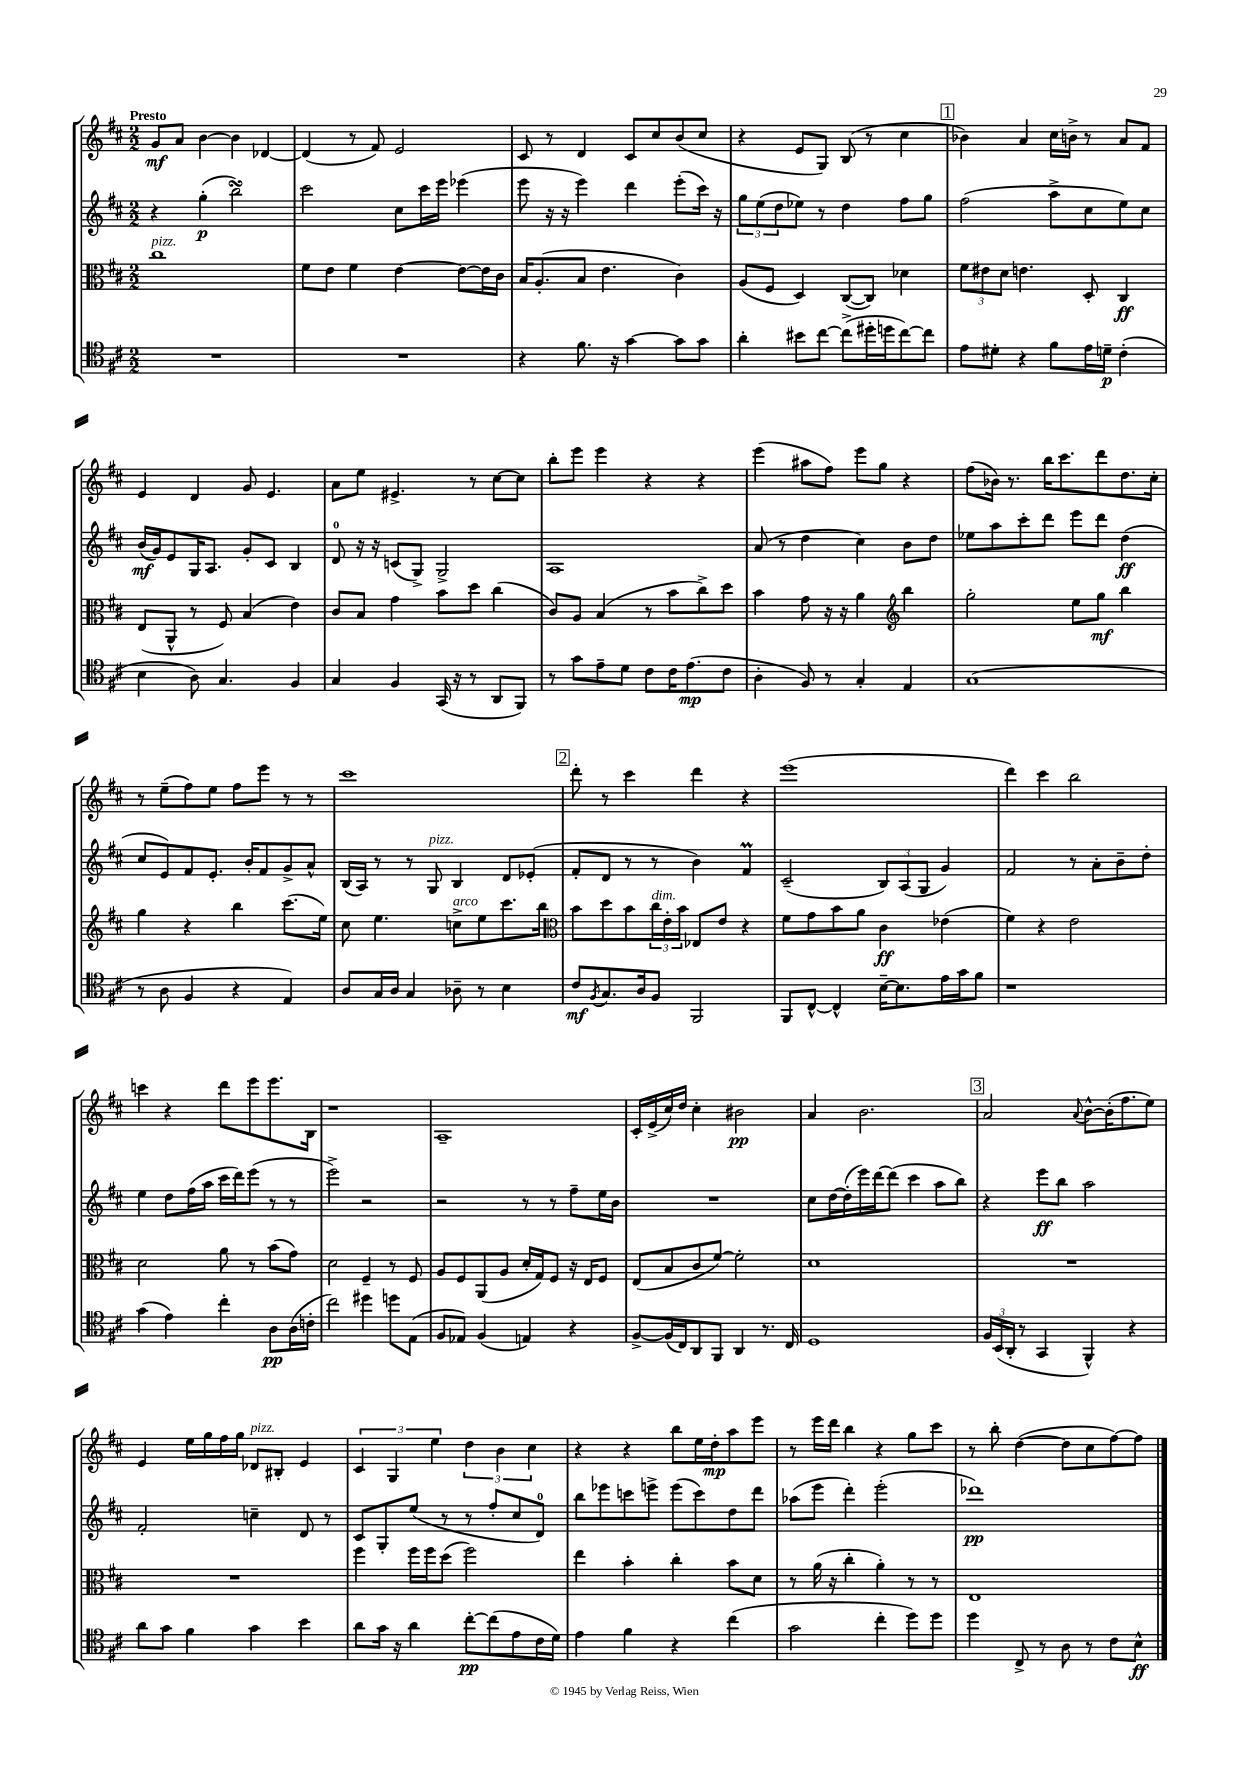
<<
\new StaffGroup <<
\new Staff = "s0" {
    \clef treble \key d \major \numericTimeSignature \time 2/2 \tempo "Presto"
    g'8\mf a'8 b'4~ b'4 des'4~ |
    des'4( r8 fis'8) e'2 |
    cis'8 r8 d'4 cis'8 cis''8 b'8( cis''8 |
    r4 e'8 g8) b8( r8 cis''4 |
    \mark \markup { \box "1" } bes'4) a'4 cis''16 b'16-> r8 a'8 fis'8 |
    e'4 d'4 g'8 e'4. |
    a'8 e''8 eis'4.-> r8 cis''8~ cis''8 |
    b''8-. e'''8 e'''4 r4 r4 |
    e'''4( ais''8 fis''8) e'''8 g''8 r4 |
    fis''8( bes'16) r8. b''16 cis'''8. d'''8 d''8. cis''16-. |
    r8 e''8--( fis''8) e''8 fis''8 e'''8 r8 r8 |
    cis'''1 |
    \mark \markup { \box "2" } d'''8-. r8 cis'''4 d'''4 r4 |
    e'''1( |
    d'''4) cis'''4 b''2 |
    c'''4 r4 d'''8 e'''8 e'''8. b16 |
    r1 |
    a1-- |
    cis'16-. e'16->( cis''16) d''16 cis''4-. bis'2\pp |
    a'4 b'2. |
    \mark \markup { \box "3" } a'2 \appoggiatura { a'8 } b'8~-^ b'16-.( fis''8. e''8) |
    e'4 e''16 g''16 fis''16 g''16 des'8^\markup { \italic "pizz." } bis8-. e'4 |
    \tuplet 3/2 { cis'4 g4 e''4 } \tuplet 3/2 { d''4 b'4 cis''4 } |
    r4 r4 b''8 e''16 d''16-.\mp a''8 e'''8 |
    r8 e'''16 d'''16 b''4 r4 g''8 cis'''8 |
    r8 b''8-. d''4~( d''8 cis''8 fis''8~) fis''8 \bar "|." |
}
\new Staff = "s1" {
    \clef treble \key d \major \numericTimeSignature \time 2/2
    r4 g''4-.\p( b''2\turn) |
    cis'''2 cis''8 cis'''16 e'''16 ees'''4( |
    e'''8 r16 r16 e'''4) d'''4 e'''8-.( cis'''16) r16 |
    \tuplet 3/2 { g''8 e''8( d''8 } ees''8) r8 d''4 fis''8 g''8 |
    \mark \markup { \box "1" } fis''2( a''8-> cis''8 e''8) cis''8 |
    b'16\mf( g'16) e'8 g16 a8. g'8-. cis'8 b4 |
    d'8-0 r16 r16 c'8( g8->) g2-> |
    a1 |
    a'8( r8 d''4 cis''4) b'8 d''8 |
    ees''8 a''8 cis'''8-. d'''8 e'''8 d'''8 d''4\ff( |
    cis''8 e'8) fis'8 e'8.-. b'16-. fis'8 g'8-> a'8-^ |
    b16( a16) r8 r8 g8^\markup { \italic "pizz." } b4 d'8 ees'8-.( |
    \mark \markup { \box "2" } fis'8-. d'8 r8 r8 b'4) fis'4\prall |
    cis'2--( \tuplet 3/2 { b8) a8( g8 } g'4) |
    fis'2 r8 a'8-. b'8-- d''8-. |
    e''4 d''8 fis''16( a''16 cis'''16 d'''16) e'''8( r8 r8 |
    e'''2->) r2 |
    r2 r8 r8 fis''8-- e''16 b'16 |
    R1 |
    cis''8 d''16~ d''16-.( e'''16) d'''16~ d'''8( cis'''4 a''8 b''8) |
    \mark \markup { \box "3" } r4 e'''8\ff b''8 a''2 |
    fis'2-. c''4-- d'8 r8 |
    cis'8 g8-. e''8( r8 r8 fis''8-. cis''8 d'8-0) |
    b''8 ees'''8 c'''8 e'''8-> e'''8( c'''8) d''8 d'''8 |
    aes''8( e'''8 d'''4-.) e'''2-.( |
    des'''1\pp) \bar "|." |
}
\new Staff = "s2" {
    \clef alto \key d \major \numericTimeSignature \time 2/2
    cis''1^\markup { \italic "pizz." } |
    fis'8 e'8 fis'4 e'4~ e'8~ e'16 cis'16 |
    b16 a8.-.( b8 e'4. cis'4) |
    a8( fis8 d4) cis8~( cis8) des'4 |
    \mark \markup { \box "1" } \tuplet 3/2 { fis'8 eis'8 d'8 } e'4. d8-. cis4\ff |
    e8( a,8-^ r8 fis8) b4( e'4) |
    cis'8 b8 g'4 b'8 d''8 cis''4( |
    cis'8) a8 b4( r8 b'8 cis''8->) d''8 |
    b'4 g'8 r16 r16 a'4 \clef treble b''4 |
    g''2-. e''8 g''8\mf b''4 |
    g''4 r4 b''4 cis'''8.( e''16) |
    cis''8 e''4. c''8->^\markup { \italic "arco" } e''8 cis'''8. b''16 |
    \mark \markup { \box "2" } \clef alto b'8 d''8 b'8 \tuplet 3/2 { cis''16^\markup { \italic "dim." } e'16-. b'16 } ees8 e'8 r4 |
    fis'8 g'8 b'8 a'8 cis'4\ff ees'4( |
    fis'4) r4 e'2 |
    d'2 a'8 r8 b'8( g'8) |
    d'2 fis4-- r8 fis8 |
    a8 fis8 a,8( a8 d'16-. g16) fis8 r16 e16 fis8 |
    e8( b8 cis'8 fis'8~) fis'2-. |
    d'1 |
    \mark \markup { \box "3" } R1 |
    R1 |
    fis''4 fis''16 fis''16 d''8( fis''2) |
    e''4 b'4-. cis''4-. b'8 d'8 |
    r8 a'16( r16 cis''4-. a'4-.) r8 r8 |
    e1 \bar "|." |
}
\new Staff = "s3" {
    \clef tenor \key d \major \numericTimeSignature \time 2/2
    R1 |
    R1 |
    r4 fis'8. r16 g'4~ g'8 g'8 |
    a'4-. bis'8 cis''8~ cis''8->( dis''16-. d''16 cis''8~) cis''8 |
    \mark \markup { \box "1" } e'8 dis'8-. r4 fis'8 e'16 d'16--\p cis'4-.( |
    b4 a8) g4. fis4 |
    g4 fis4 g,16( r16 r8 a,8 fis,8) |
    r8 g'8 e'8-- d'8 cis'8 cis'16 e'8.\mp( cis'8 |
    a4-. fis8) r8 g4-. e4 |
    g1( |
    r8 a8 fis4 r4 e4) |
    a8 g16 a16 g4 aes8-- r8 b4 |
    \mark \markup { \box "2" } cis'8\mf \acciaccatura { fis8 } g8. a16 fis8 fis,2 |
    fis,8 cis8~-^ cis4-^ b16~-- b8. e'16 g'16 fis'8 |
    r1 |
    g'4( e'4) cis''4-. a8\pp a16( c'16-. |
    cis''2) dis''4 d''8 e8( |
    fis8 ees8) fis4( e4) r4 |
    fis8~-> fis16( cis16) a,8 fis,8 a,4 r8. cis16 |
    d1 |
    \mark \markup { \box "3" } \tuplet 3/2 { fis16 b,16( a,16-. } r8 g,4 fis,4-^) r4 |
    a'8 g'8 fis'4 g'4 b'4 |
    a'8 g'16 r16 a'4 cis''8~-.\pp cis''8( e'8 cis'16 d'16) |
    e'4 fis'4 r4 cis''4( |
    g'2 cis''4-. d''8) d''8 |
    d''4 cis8-> r8 a8 r8 cis'8 b8-^\ff \bar "|." |
}
>>
>>
\layout { \context { \Score \remove "Bar_number_engraver" } }
